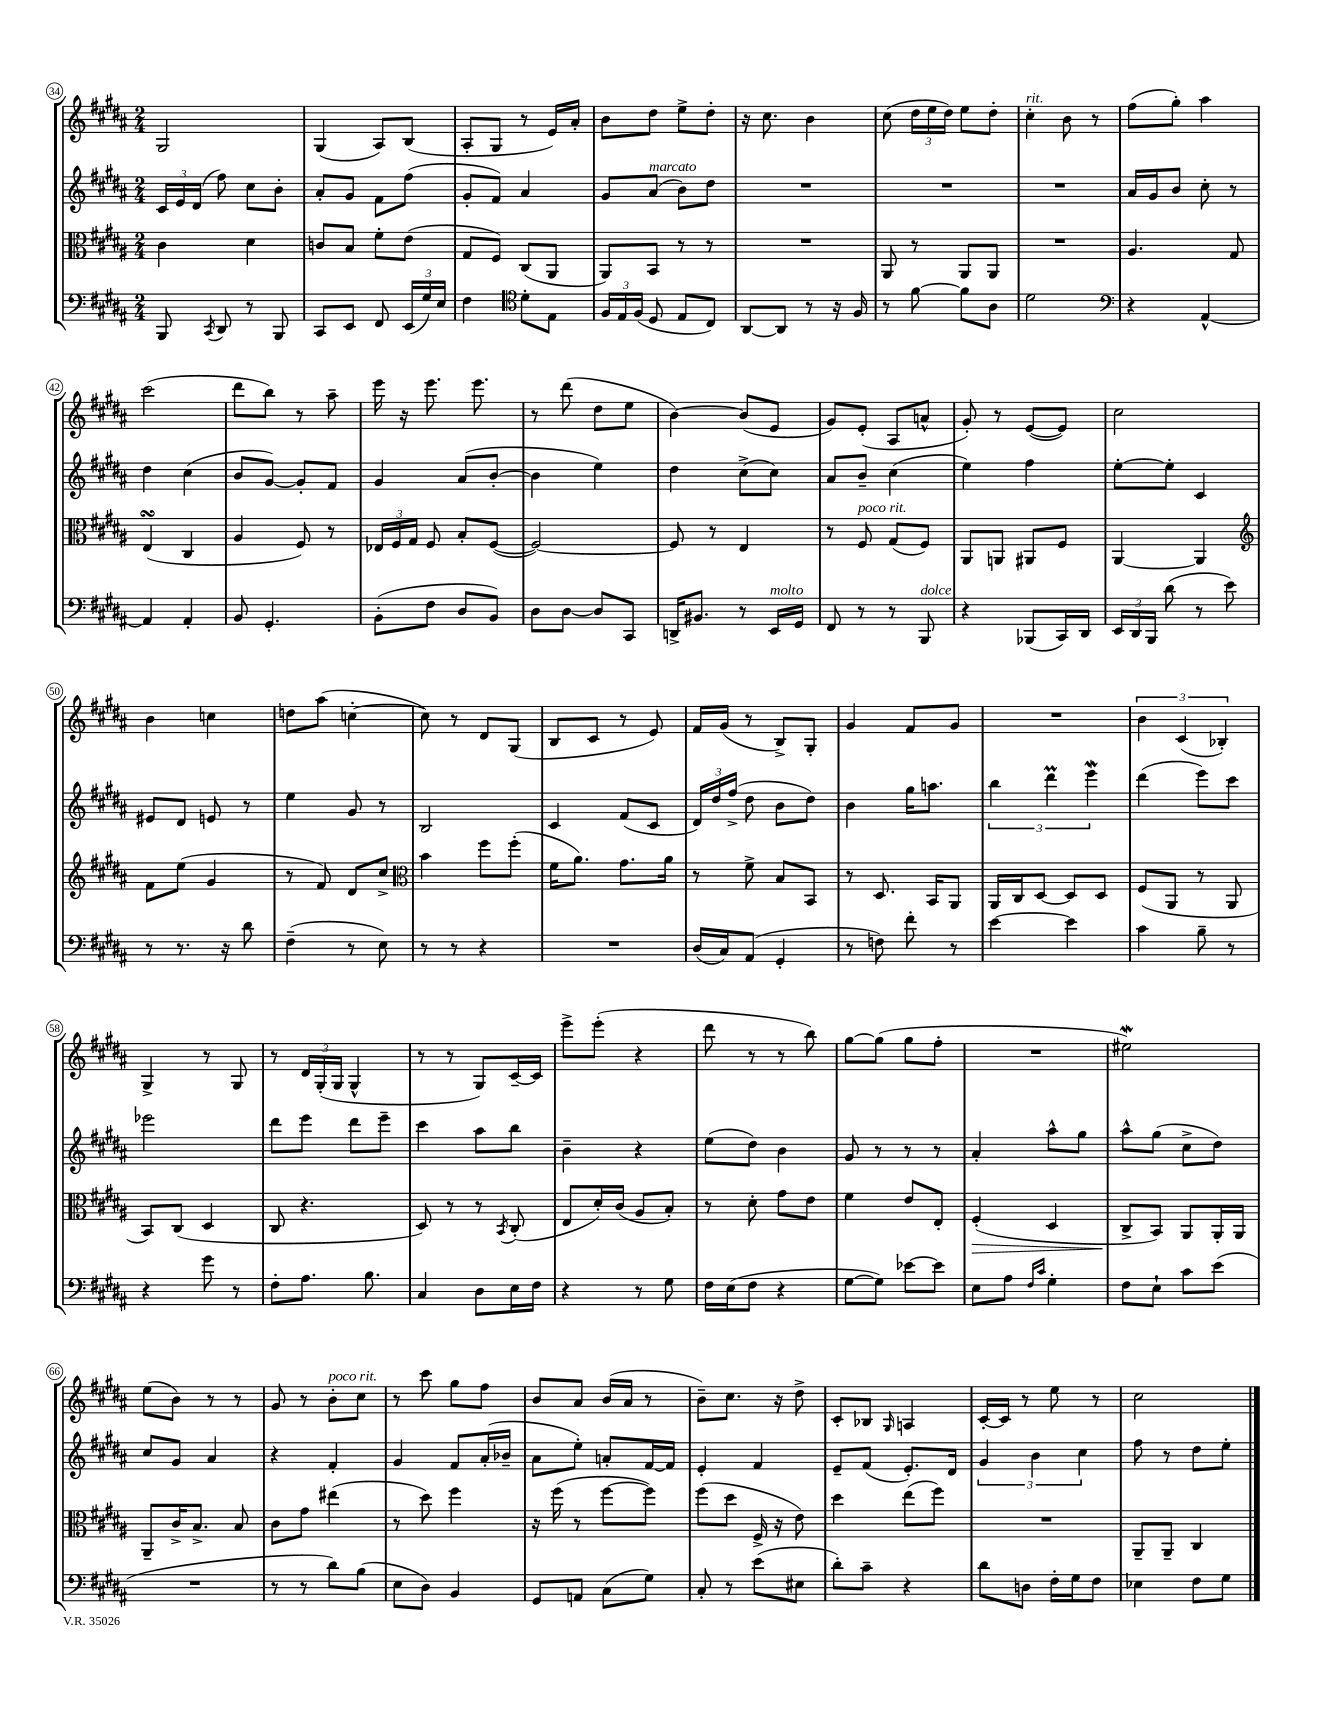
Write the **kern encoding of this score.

**kern	**kern	**kern	**kern
*staff4	*staff3	*staff2	*staff1
*clefF4	*clefC3	*clefG2	*clefG2
*k[f#c#g#d#a#]	*k[f#c#g#d#a#]	*k[f#c#g#d#a#]	*k[f#c#g#d#a#]
*M2/4	*M2/4	*M2/4	*M2/4
8BBB	4c#	24c#	2G#
.	.	24e	.
.	.	(24d#	.
8qCC#	.	.	.
8DD#	.	8ff#)	.
8r	4d#	8cc#	.
8BBB	.	8b'	.
=	=	=	=
8CC#	8c	8a#'	(4G#
8EE	8B	8g#	.
8FF#	8f#'	8f#	8A#)
(24EE	(8e	(8ff#	(8B
24G#)	.	.	.
24E	.	.	.
=	=	=	=
4F#	8G#	8g#'	8A#'
.	8F#)	8f#)	8G#
*clefC4	*	*	*
8d#'	(8C#	4a#	8r
8E	8AA#	.	16e)
.	.	.	16a#'
=	=	=	=
24F#	8AA#)	8g#	8b
24E	.	.	.
(24F#	.	.	.
8D#	8BB	(8a#	8dd#
8E	8r	8b)	8ee^
8C#)	8r	8dd#	8dd#'
=	=	=	=
[8AA#	2r	2r	16r
.	.	.	8.cc#
8AA#]	.	.	.
8r	.	.	4b
16r	.	.	.
16F#	.	.	.
=	=	=	=
8r	8AA#	2r	(8cc#
[8f#	8r	.	24dd#
.	.	.	24ee
.	.	.	24dd#)
8f#]	8AA#	.	8ee
8A#	8AA#	.	8dd#'
=	=	=	=
2d#	2r	2r	4cc#'
.	.	.	8b
.	.	.	8r
=	=	=	=
*clefF4	*	*	*
4r	4.A#	16a#	(8ff#
.	.	16g#	.
.	.	8b	8gg#')
[4AA#^^	.	8cc#'	4aa#
.	8G#	8r	.
=	=	=	=
4AA#]	(4E	4dd#	(2ccc#
4AA#'	4C#	(4cc#	.
=	=	=	=
8BB	4A#	8b	8ddd#
4.GG#'	.	[8g#)	8bb)
.	8F#)	8g#']	8r
.	8r	8f#	8aa#~
=	=	=	=
(8BB'	24E-	4g#	16eee
.	24F#	.	.
.	.	.	16r
.	24G#	.	.
8F#	8F#	.	8.eee
8D#	8B'	(8a#	.
.	.	.	8.eee
8BB)	([8F#	[8b'	.
=	=	=	=
8D#	2F#_)	4b]	8r
[8D#	.	.	(8ddd#
8D#]	.	4ee)	8dd#
8CC#	.	.	8ee
=	=	=	=
16DD^	8F#]	4dd#	[4b)
8.BB#	.	.	.
.	8r	.	.
8r	4E	(8cc#^	(8b]
16EE	.	8cc#)	8e
16GG#	.	.	.
=	=	=	=
8FF#	8r	8a#	8g#)
8r	8F#	8b~	(8e'
8r	(8G#	(4cc#	8A#
8BBB	8F#)	.	8a^^
=	=	=	=
4r	8AA#	4ee)	8g#')
.	8AA	.	8r
(8BBB-	8AA#	4ff#	([8e
16CC#)	8F#	.	8e])
16DD#	.	.	.
=	=	=	=
24EE	[4AA#	[8ee'	2cc#
24DD#	.	.	.
24BBB	.	.	.
(8d#	.	8ee']	.
8r	4AA#]	4c#	.
8e)	.	.	.
=	=	=	=
*	*clefG2	*	*
8r	8f#	8e#	4b
8.r	(8ee	8d#	.
.	4g#	8e	4cc
16r	.	.	.
8d#	.	8r	.
=	=	=	=
(4F#~	8r	4ee	8dd
.	8f#)	.	(8aa#
8r	8d#	8g#	[4cc'
8E)	8cc#^	8r	.
=	=	=	=
*	*clefC3	*	*
8r	4b	2B	8cc])
8r	.	.	8r
4r	8ff#	.	8d#
.	(8ff#'	.	(8G#
=	=	=	=
2r	16f#	4c#	8B
.	8.a#)	.	.
.	.	.	8c#
.	8.g#	(8f#	8r
.	.	8c#	8e)
.	16a#	.	.
=	=	=	=
(16D#	8r	24d#)	16f#
.	.	24dd#	.
16C#)	.	.	(16g#
.	.	(24ff#^	.
(8AA#	8f#^	8dd#	8r
4GG#'	8B	8b	8B^)
.	8BB	8dd#)	8G#'
=	=	=	=
8r	8r	4b	4g#
8F)	8.D#	.	.
8f#'	.	16gg#	8f#
.	16BB	8.aa	.
8r	8AA#	.	8g#
=	=	=	=
[4e	16AA#	6bb	2r
.	16C#	.	.
.	[8D#	.	.
.	.	6ddd#	.
4e]	8D#]	.	.
.	.	6eee	.
.	8D#	.	.
=	=	=	=
4c#	(8F#	(4ddd#	6b
.	8AA#	.	.
.	.	.	(6c#
8B~	8r	8eee)	.
.	.	.	6B-')
8r	8AA#	8ccc#	.
=	=	=	=
4r	8BB)	2eee-	4G#^
.	(8C#	.	.
8g#	4D#	.	8r
8r	.	.	8G#
=	=	=	=
8F#'	8C#	8ddd#	8r
8.A#	4.r	8eee	24d#
.	.	.	(24G#'
.	.	.	24G#
.	.	8ddd#	4G#^^
8.B	.	.	.
.	.	8eee~	.
=	=	=	=
4C#	8D#)	4ccc#	8r
.	8r	.	8r
8D#	8r	8aa#	8G#)
.	8qBB	.	.
16E	(8C#'	8bb	[16c#~
16F#	.	.	16c#]
=	=	=	=
4r	8E	4b~	8eee^
.	16d#')	.	(8eee'
.	(16c#	.	.
8r	8A#	4r	4r
8G#	8B')	.	.
=	=	=	=
16F#	8r	(8ee	8ddd#
(16E	.	.	.
8F#	8d#'	8dd#)	8r
4r	8g#	4b	8r
.	8e	.	8bb)
=	=	=	=
[8G#	4f#	8g#	[8gg#
8G#])	.	8r	(8gg#]
[8e-	8e	8r	8gg#
8e-]	8E'	8r	8ff#'
=	=	=	=
8E	(4F#'	4a#'	2r
8A#	.	.	.
16qqF#	.	.	.
16qqc#	.	.	.
4G#'	4D#	8aa#^^	.
.	.	8gg#	.
=	=	=	=
8F#	8C#^	8aa#^^	2ee#)
8E`	8BB)	(8gg#	.
8c#	8AA#	8cc#^	.
(8e	16AA#'	8dd#)	.
.	16AA#	.	.
=	=	=	=
2r	8AA#~	8cc#	(8ee
.	16c#^	8g#	8b)
.	8.B^	.	.
.	.	4a#	8r
.	8B	.	8r
=	=	=	=
8r	8c#	4r	8g#
8r	8g#	.	8r
8d#)	(4ee#	4f#'	8b'
(8B	.	.	8cc#
=	=	=	=
8E	8r	4g#	8r
8D#)	8dd#)	.	8ccc#
4BB	4ff#	8f#	8gg#
.	.	(16a#'	8ff#
.	.	16b-~	.
=	=	=	=
8GG#	16r	8a#	8b
.	(16ff#	.	.
8AA	8r	8ee')	8a#
(8C#	[8ff#	8a'	(16b
.	.	.	16a#
8G#)	8ff#])	[16f#	8r
.	.	16f#]	.
=	=	=	=
8C#'	(8ff#	4e'	8b~)
8r	8dd#	.	8.cc#
(8e	16F#^	4f#	.
.	16r	.	16r
8E#	8e)	.	8dd#^
=	=	=	=
8d#')	4dd#	8e~	8c#'
8c#~	.	(8f#	8B-
.	.	.	16qqG#
4r	(8ee	8.e')	4A
.	8ff#)	.	.
.	.	16d#	.
=	=	=	=
8d#	2r	6g#	[16c#'
.	.	.	16c#]
8D	.	.	8r
.	.	6b	.
16F#'	.	.	8ee
16G#	.	.	.
.	.	6cc#	.
8F#	.	.	8r
=	=	=	=
4E-	8AA#~	8ff#	2cc#
.	8AA#~	8r	.
8F#	4C#	8dd#	.
8G#	.	8ee'	.
==	==	==	==
*-	*-	*-	*-
